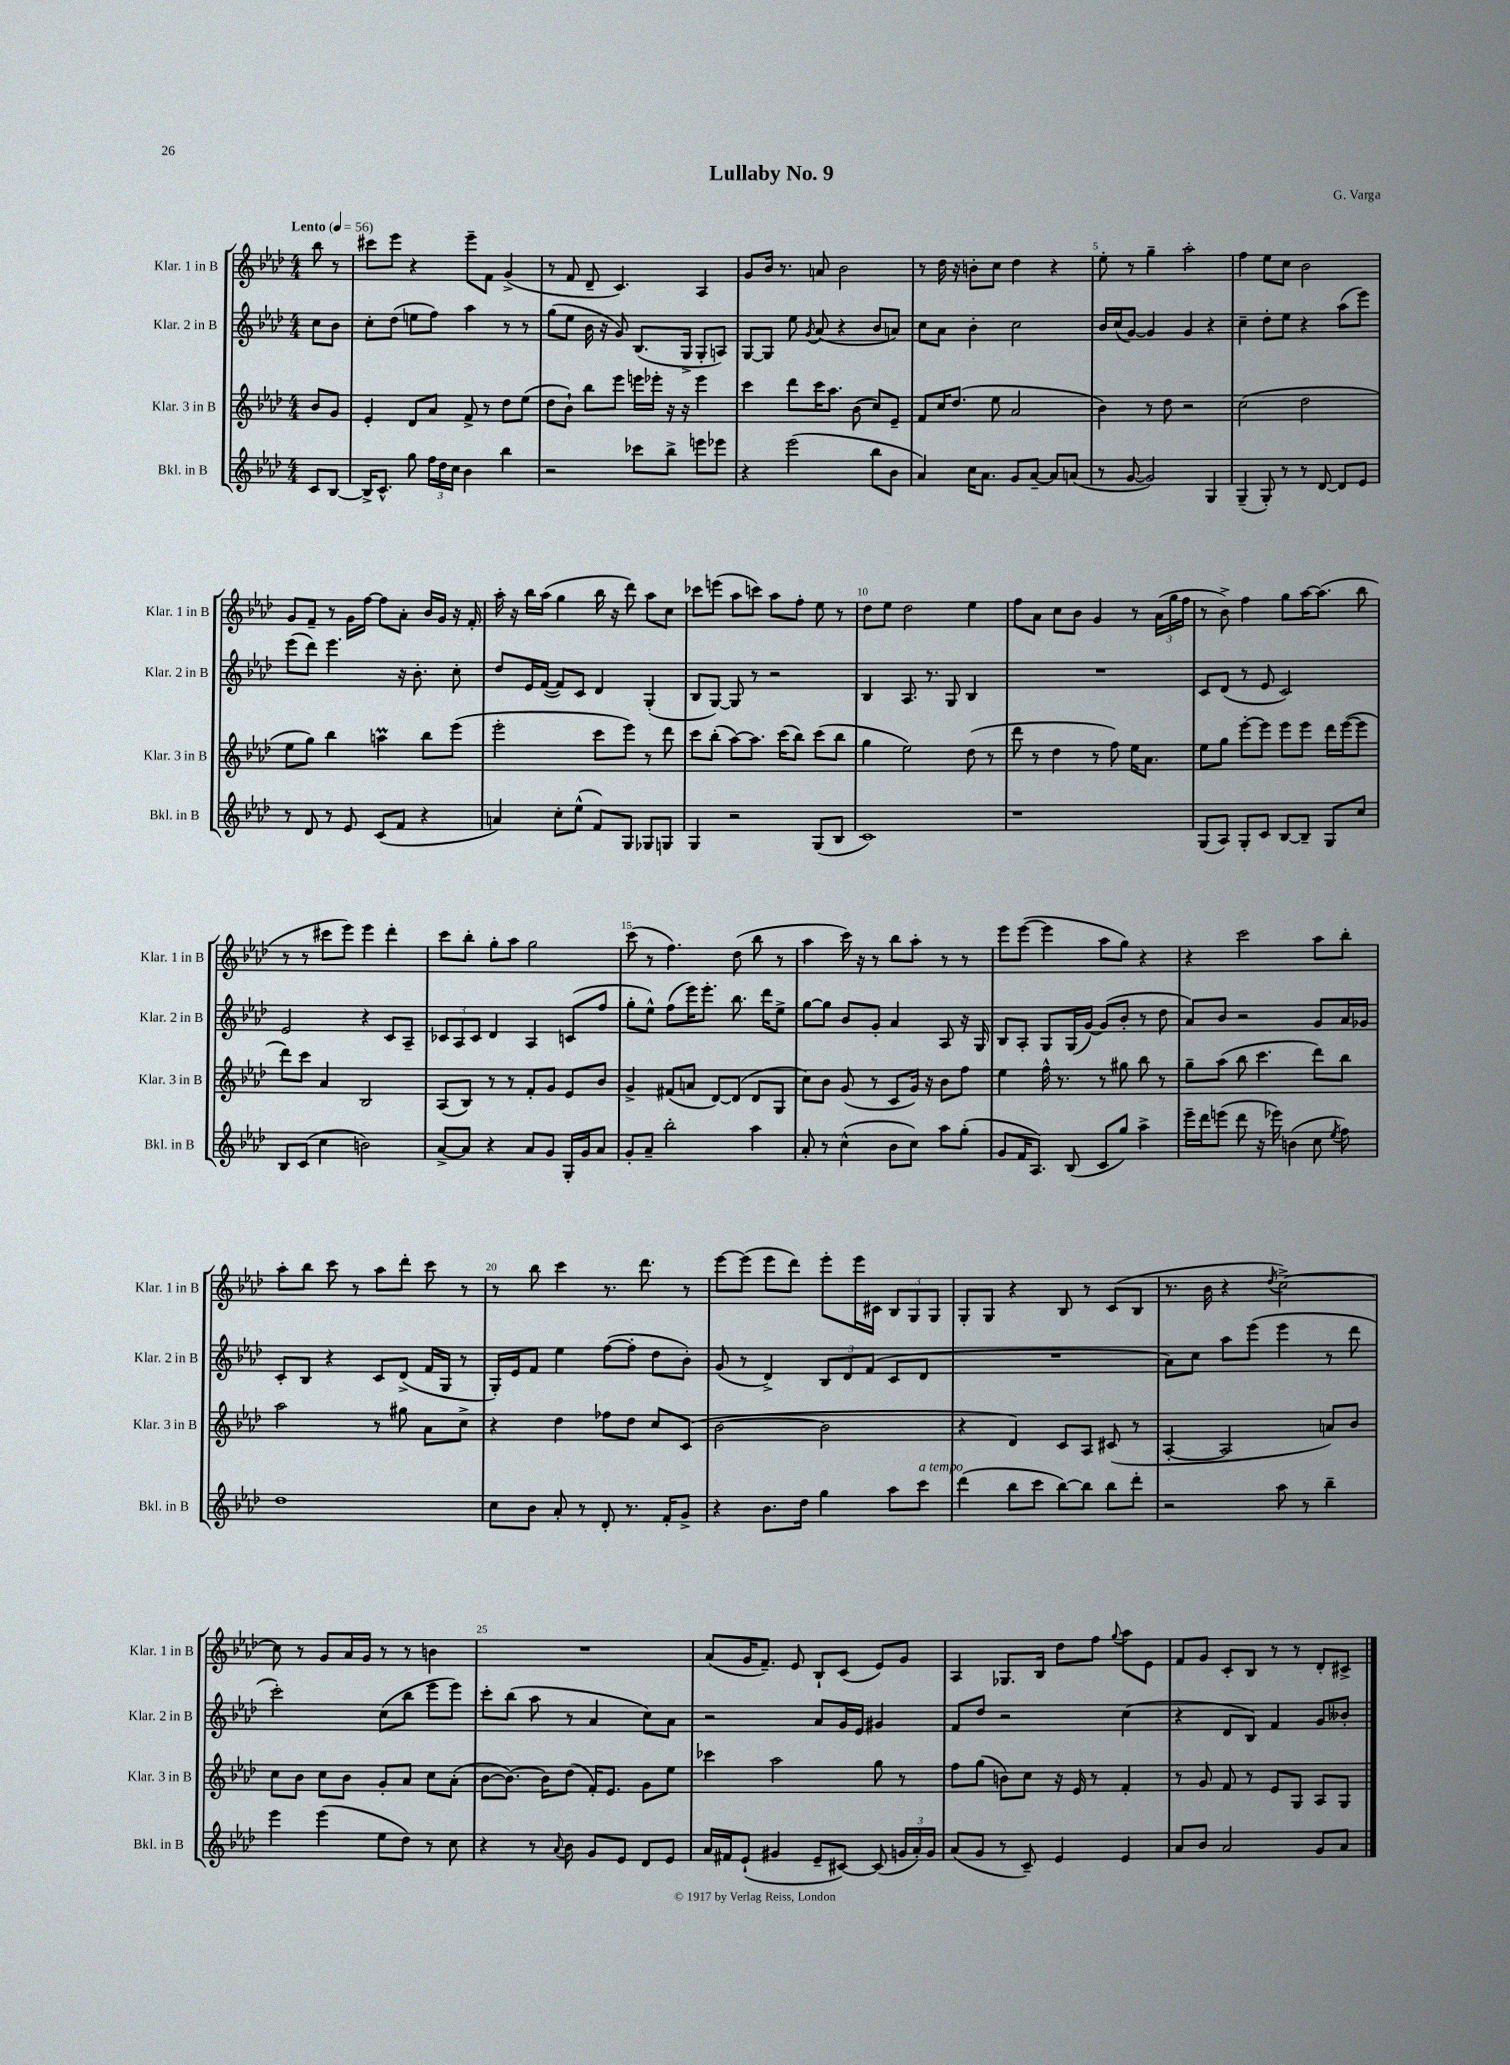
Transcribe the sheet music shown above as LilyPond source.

\header { title = "Lullaby No. 9" composer = "G. Varga" }
<<
\new StaffGroup <<
\new Staff = "s0" \with { instrumentName = "Klar. 1 in B" shortInstrumentName = "Klar. 1 in B" } {
    \clef treble \key aes \major \numericTimeSignature \time 4/4 \partial 4 \tempo "Lento" 4 = 56
    \autoBeamOff bes''8 r8 |
    cis'''8[ ees'''8] r4 ees'''8[-- f'8] g'4->( |
    r8 f'8 des'8-- c'4.) aes4 |
    g'8[ bes'16] r8. a'8 bes'2 |
    r8 des''16 r16 b'8[-. c''8] des''4 r4 |
    ees''8-. r8 g''4-- aes''2-. |
    f''4 ees''8[ c''8] bes'2 |
    g'8[ f'8]-- r8 g'16[ f''16]~ f''8[ aes'8]-. bes'16[ g'16] r16 f'16-. |
    aes''16-. r16 bes''16[ aes''16]( g''4 bes''16 r16 des'''8) aes''8[ c''8] |
    ces'''8[ e'''8]( aes''8[ c'''8]) aes''8[ f''8]-. ees''8 r8 |
    des''8[ ees''8] des''2 ees''4 |
    f''8[ aes'8] c''8[ bes'8] g'4 r8 \tuplet 3/2 { aes'16[( g''16 f''16] } |
    r8 bes'8->) f''4 g''8[ aes''16~ aes''8.]( bes''8 |
    r8 r8 cis'''8[ ees'''8]) ees'''4 des'''4-. |
    c'''8[ bes''8]-. g''8[-. aes''8] g''2 |
    c'''8( r8 f''4.) des''8( bes''8 r8 |
    aes''4 c'''16) r16 r8 bes''8[ aes''8]-. r8 r8 |
    ees'''8[ ees'''8]~( ees'''4 aes''8[ g''8]) r4 |
    r4 c'''2 aes''8[ bes''8]-. |
    aes''8[-. bes''8] c'''8 r8 aes''8[ des'''8]-. c'''8 r8 |
    r8 bes''8 c'''4 r8. des'''8. r8 |
    ees'''8[~ ees'''8]( ees'''8[ des'''8]) ees'''8[-. ees'''16 cis'16] \tuplet 3/2 { bes8[ g8 g8] } |
    g8[-. g8] r4 bes8 r8 c'8[( bes8] |
    r8. bes'16 r4 \acciaccatura { des''8 } c''2~->) |
    c''8 r8 g'8[ aes'16 g'16] r8 r8 b'4 |
    R1 |
    aes'8[( g'16 f'8.]--) ees'8 bes8[-! c'8]( ees'8[) g'8] |
    aes4 ges8.[ bes16] des''8[ f''8] \appoggiatura { g''8 } aes''8[ ees'8] |
    f'8[ g'8] c'8[-. bes8] r8 r8 des'8[-. cis'8]-> \bar "|." |
}
\new Staff = "s1" \with { instrumentName = "Klar. 2 in B" shortInstrumentName = "Klar. 2 in B" } {
    \clef treble \key aes \major \numericTimeSignature \time 4/4 \partial 4
    \autoBeamOff c''8[ bes'8] |
    c''8[-. des''8]( e''8[ f''8]) aes''4 r8 r8 |
    g''8[( ees''8] bes'16 r16 g'8) bes8.[( g16]-> g8[-. a8]) |
    g8[~ g8] ees''8 \acciaccatura { g'8 } aes'8( r4 bes'8[ a'8]) |
    c''8[ aes'8] bes'4-. c''2 |
    bes'16[ c''16( g'8]~) g'4 g'4 r4 |
    c''4-- des''8[-. ees''8] r4 aes''8[( ees'''8]) |
    ees'''8[( des'''8]) ees'''4. r16 bes'8.-. c''8-. |
    des''8[ ees'16 f'16]~( f'8[) c'8] des'4 g4-.( |
    bes8[ g8]~) g8 r8 r2 |
    bes4 aes8. r8. g8 bes4 |
    R1 |
    c'8[ des'8]( r8 ees'8 c'2) |
    ees'2 r4 c'8[ aes8]-- |
    \tuplet 3/2 { ces'8[ aes8 ces'8] } des'4 aes4 c'8[( f''8] |
    g''8[-. ees''8]-^) f''8[( ees'''16) ees'''8.]-. bes''8. des'''16[ ees''8]-> |
    g''8[~ g''8] bes'8[ g'8]-. aes'4 aes8 r16 g16 |
    bes8[ aes8]-. g8[ g16( g'16]~) g'8[( bes'8]-. r8 des''8 |
    aes'8[) bes'8] r2 g'8[ aes'16 ges'16] |
    c'8[-. bes8] r4 c'8[ des'8]->( f'16[ g16] r8 |
    g16[-.) ees'16 f'8] ees''4 f''8[~( f''8]-. des''8[ bes'8]-.) |
    g'8( r8 des'4->) \tuplet 3/2 { bes8[ des'8 f'8]( } c'8[ des'8] |
    R1 |
    aes'8[) c''8] aes''8[ ees'''8]( ees'''4 r8 des'''8 |
    c'''2-.) c''8[( bes''8] ees'''8[ ees'''8]) |
    c'''8[-. bes''8]( aes''8 r8 aes'4 c''8[) aes'8] |
    r2 aes'8[ g'16 ees'16] gis'4 |
    f'8[ des''8] r2 c''4( |
    r4 des'8[ bes8]) f'4 g'8[ beses'8]-. \bar "|." |
}
\new Staff = "s2" \with { instrumentName = "Klar. 3 in B" shortInstrumentName = "Klar. 3 in B" } {
    \clef treble \key aes \major \numericTimeSignature \time 4/4 \partial 4
    \autoBeamOff bes'8[ g'8] |
    ees'4-. des'8[ aes'8] f'8-> r8 des''8[ ees''8]( |
    des''8[ bes'8]-!) bes''8[ ees'''8] e'''16[ ees'''16]-. r16 r16 ees'''4 |
    c'''4 des'''8[ c'''16 aes''8.] bes'8( c''8[) ees'8]-- |
    f'8[ c''16 des''8.]( ees''8 aes'2 |
    bes'4) r8 des''8 r2 |
    c''2( des''2 |
    ees''8[ g''8]) bes''4 a''4\prall bes''8[ ees'''8]( |
    ees'''2-. c'''8[ ees'''8]) r8 des'''8 |
    c'''8[ bes''8]-.( aes''8[~) aes''8.] c'''16[( bes''8]) c'''8[( bes''8] |
    g''4 ees''2) des''8( r8 |
    des'''8 r8 des''4 r8 f''8) ees''16[ aes'8.] |
    ees''8[ g''8] ees'''8[~-. ees'''8] ees'''8[ ees'''8] des'''16[ ees'''16~( ees'''8] |
    des'''8[) c'''8] aes'4 bes2 |
    aes8[( bes8]) r8 r8 f'8[-. g'8] ees'8[ bes'8] |
    g'4-> fis'8[( a'8] des'8[~) des'8]( des'8[ g8] |
    c''8[) bes'8] g'8( r8 c'8[ g'16]) r16 bes'8[ f''8] |
    ees''4 f''16-^ r8. r8 gis''8 bes''8 r8 |
    g''8[-- aes''8]( bes''8 c'''4. des'''8[) bes''8] |
    aes''2 r8 gis''8 aes'8[ c''8]-> |
    r4 des''4 fes''8[ des''8] c''8[ c'8]( |
    bes'2~ bes'2 |
    r4 des'4) c'8[ aes8] cis'8( r8 |
    aes4~-. aes2 a'8[) bes'8] |
    c''8[ bes'8] c''8[ bes'8] g'8[-. aes'8] c''8[ aes'8]-.( |
    bes'8[~ bes'8.]~) bes'16[ des''8]( f'16[-.) ees'8.] g'8[ ees''8] |
    ces'''4 aes''2 g''8 r8 |
    f''8[ g''8]( b'8[) c''8] r16 ees'16 r8 f'4-. |
    r8 g'8 f'8 r8 ees'8[ g8] aes8[ g8] \bar "|." |
}
\new Staff = "s3" \with { instrumentName = "Bkl. in B" shortInstrumentName = "Bkl. in B" } {
    \clef treble \key aes \major \numericTimeSignature \time 4/4 \partial 4
    \autoBeamOff c'8[ bes8]~ |
    bes16[-> c'8.]-^ g''8 \tuplet 3/2 { f''16[ des''16 c''16] } bes'4 bes''4 |
    r2 ces'''8[ bes''8]-> e'''8[ ees'''8] |
    r4 ees'''2( bes''8[ bes'8] |
    aes'4) c''16[ aes'8.] g'8[ aes'8]~-- aes'8[ a'8]( |
    r8 g'8~ g'2) g4 |
    g4--( g8-.) r8 r8 des'8~ des'8[ ees'8] |
    r8 des'8 r8 ees'8 c'8[( f'8] r4 |
    a'4) c''8[-. ees''8]-^( f'8[) g8] ges8[ g8] |
    g4 r2 g8[( bes8] |
    c'1) |
    r1 |
    g8[( aes8]) g8[-. c'8] bes8[~ bes8]-- g8[ c''8] |
    bes8[ c'8]( c''4 b'2) |
    aes'8[~-> aes'8] r4 aes'8[ g'8] g16[-. g'16 aes'8] |
    g'8[-. aes'8]-- bes''2-. aes''4 |
    aes'8-. r8 c''4-^( bes'8[ c''8]) aes''8[ g''8]-.( |
    g'8[ f'16 aes8.]) bes8( c'8[ g''8]) aes''4-> |
    ees'''16[-- des'''16 e'''8]( des'''8 r16 ees'''16) b'4( c''8 \acciaccatura { ees''8 } f''8) |
    des''1 |
    c''8[ bes'8] aes'8-. r8 des'8-. r8. f'16[-. g'8]-> |
    r4 bes'8.[ des''16] g''4 aes''8[ c'''8]^\markup { \italic "a tempo" } |
    des'''4( bes''8[ c'''8] bes''8[~) bes''8] bes''8[ des'''8]-. |
    r2 aes''8 r8 bes''4-- |
    ees'''4 ees'''4( ees''8[ des''8]) r8 c''8 |
    r4 r8 \appoggiatura { aes'8 } bes'8 g'8[ ees'8] des'8[ ees'8] |
    aes'16[ fis'16 ees'8]-!( gis'4 ees'8[-- cis'8]~) cis'8( \tuplet 3/2 { g'16[ aes'16-.) g'16] } |
    aes'8[( g'8] r8 c'8--) ees'4 ees'4 |
    aes'8[ bes'8] aes'2 g'8[ aes'8] \bar "|." |
}
>>
>>
\layout { \context { \Score \override BarNumber.break-visibility = ##(#f #t #t) barNumberVisibility = #(every-nth-bar-number-visible 5) } }
